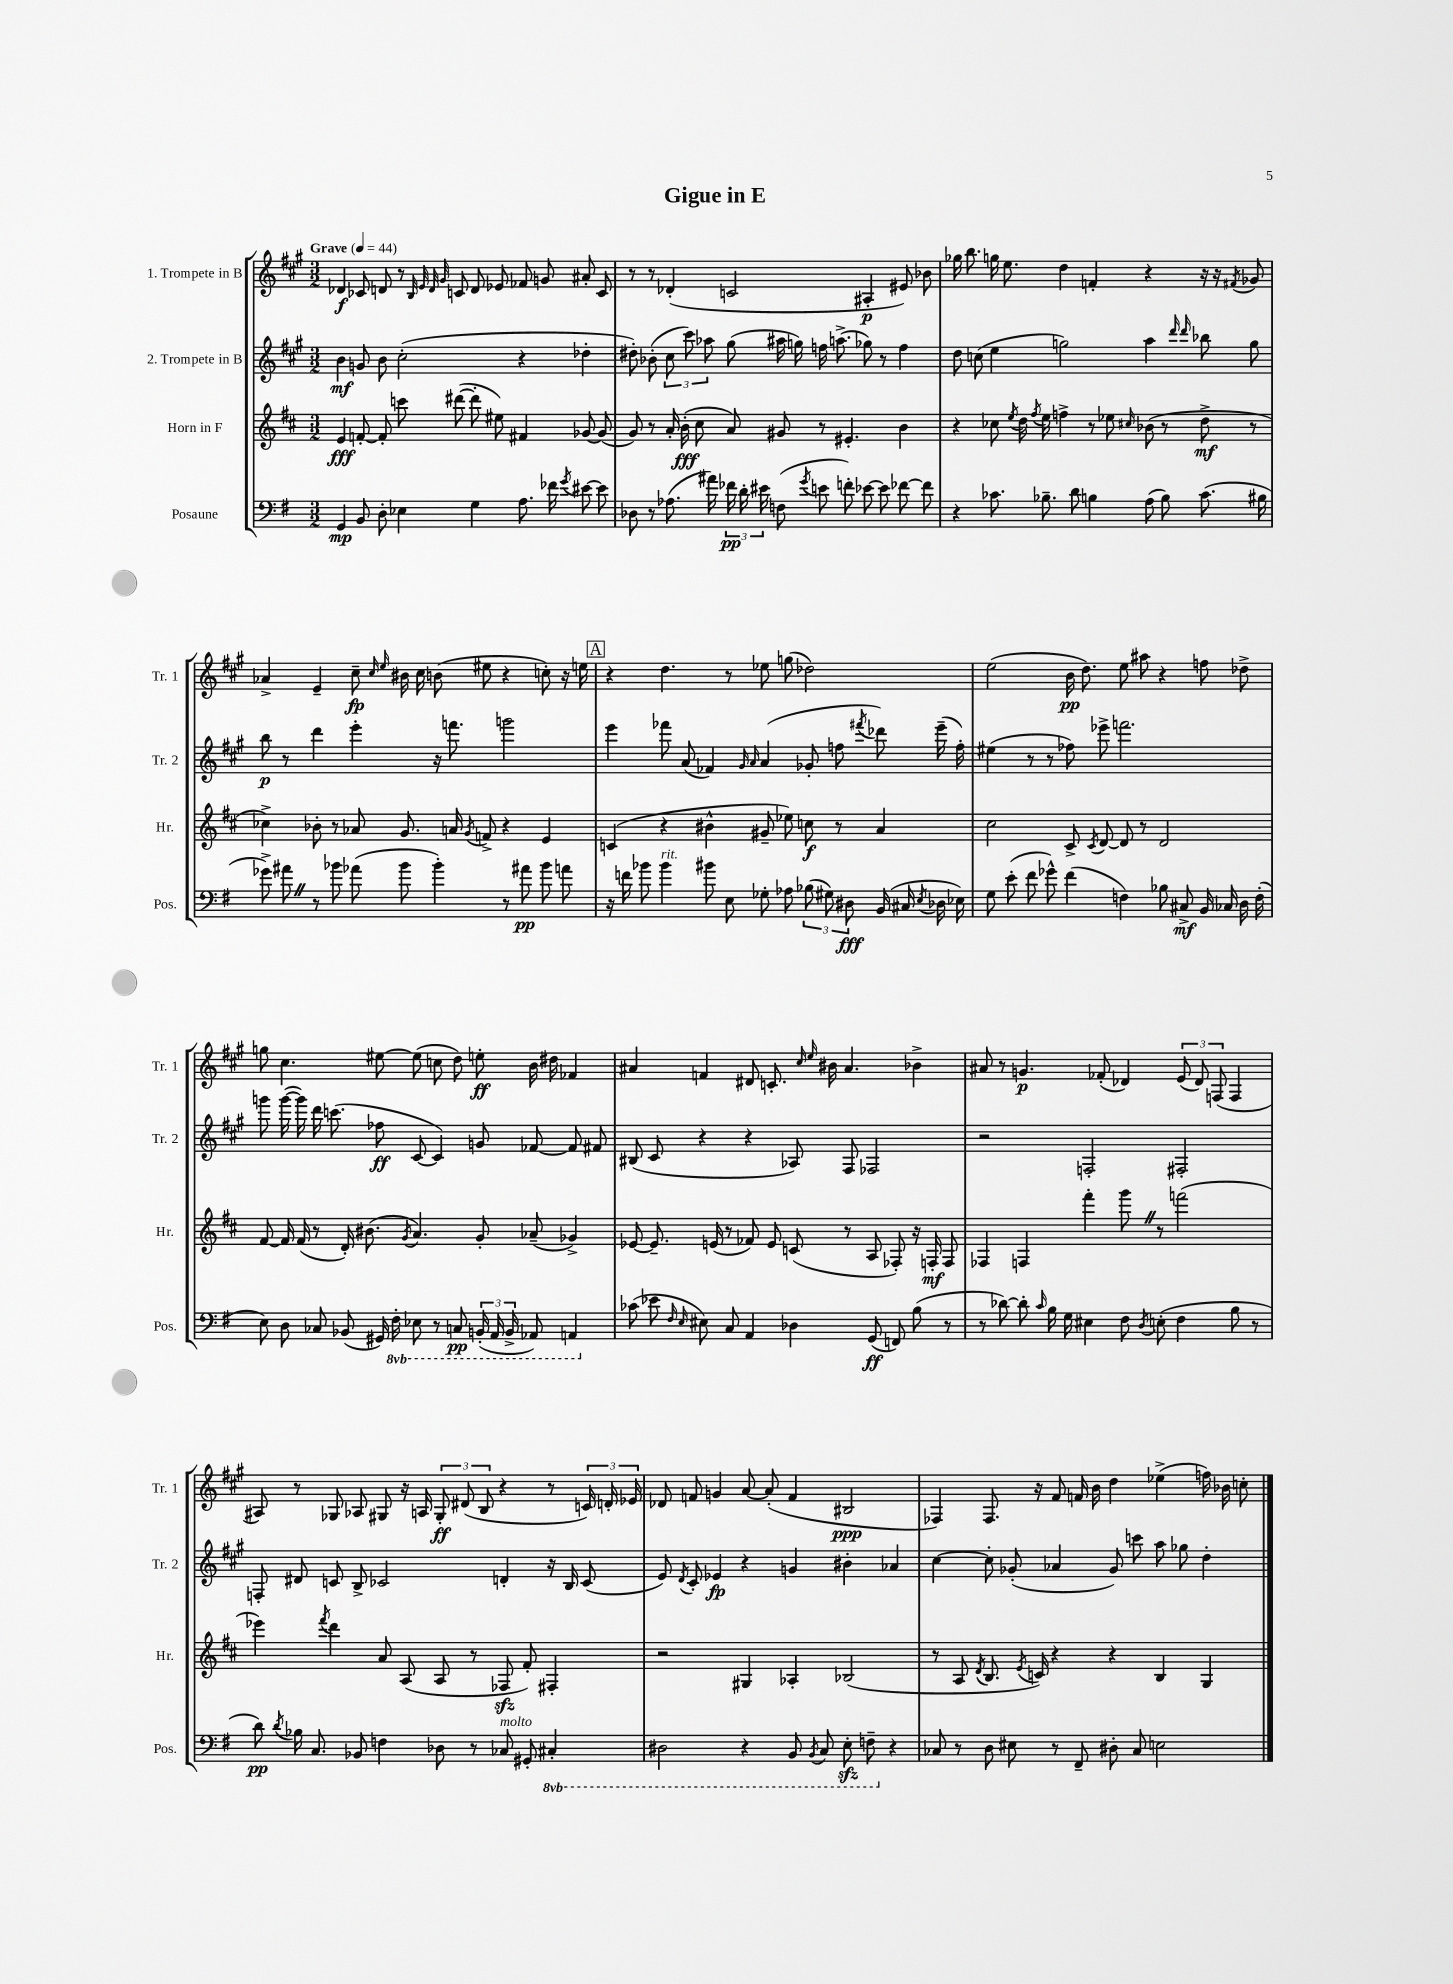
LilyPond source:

\header { title = "Gigue in E" }
<<
\new StaffGroup <<
\new Staff = "s0" \with { instrumentName = "1. Trompete in B" shortInstrumentName = "Tr. 1" } {
    \clef treble \key a \major \numericTimeSignature \time 3/2 \tempo "Grave" 4 = 44
    \autoBeamOff des'4\f ces'8 d'8 r8 \grace { b32 e'32 d'32 gis'32 } c'8 d'8 ees'8 fes'8 g'8 ais'8-. c'8 |
    r8 r8 des'4-.( c'2 ais4-.\p eis'8) bes'8 |
    ges''16 b''8. g''16 e''8. d''4 f'4-. r4 r16 r16 \acciaccatura { fis'8 } ges'8 |
    aes'4-> e'4-- cis''8--\fp \grace { cis''16 e''16 } bis'16 cis''16 b'8( eis''8 r4 c''8-.) r16 e''16 |
    \mark \markup { \box "A" } r4 d''4. r8 ees''8 g''8( des''2) |
    e''2( b'16\pp d''8.) e''8 ais''8 r4 f''8 des''8-> |
    g''8 cis''4. eis''8~ eis''8( c''8 d''8) e''8-.\ff b'16 dis''16 fes'4 |
    ais'4 f'4 dis'8 c'8.-. \grace { cis''16 e''16 } bis'16 ais'4. bes'4-> |
    ais'8 r8 g'4.\p fes'8-.( des'4) \tuplet 3/2 { e'8( des'8) f8( } f4 |
    ais8) r8 ges8 aes8 gis8 r16 a16 \tuplet 3/2 { gis8-.\ff dis'8( b8 } r4 r8 \tuplet 3/2 { c'16) d'16-. ees'16 } |
    des'8 f'8 g'4 a'8~ a'8-.( f'4 bis2\ppp |
    fes4) fes8. r16 fis'8 f'16 b'16 d''4 ees''4->( f''16) bes'16 c''8-. \bar "|." |
}
\new Staff = "s1" \with { instrumentName = "2. Trompete in B" shortInstrumentName = "Tr. 2" } {
    \clef treble \key a \major \numericTimeSignature \time 3/2
    \autoBeamOff b'4\mf g'8 b'8 cis''2-.( r4 des''4-. |
    dis''8-.) bes'8-.( \tuplet 3/2 { cis''8 cis'''8) aes''8 } gis''8( ais''16 g''16) f''16 a''8.->( ges''8) r8 f''4 |
    d''8 c''8( e''4 g''2) a''4 \grace { d'''16 d'''16 } bes''8 g''8 |
    b''8\p r8 d'''4 e'''4-. r16 f'''8. g'''2 |
    \mark \markup { \box "A" } e'''4 fes'''8 a'8( fes'4) \grace { gis'16 a'16 } a'4( ges'8-. f''8 \acciaccatura { fis'''8 } des'''8) e'''16--( f''16-.) |
    eis''4( r8 r8 fes''8) ees'''8-> f'''2. |
    g'''8 g'''16~( g'''16) d'''16 c'''8.( fes''8\ff cis'8~ cis'4) g'8 fes'8~ fes'8 fis'8 |
    bis8( cis'8 r4 r4 aes8) fis8 fes2 |
    r2 f2-. fis2-. |
    f8-. dis'8 c'8 b8-> ces'2 d'4-. r16 b16 ces'8( |
    e'8) \acciaccatura { d'8 } cis'8-. ees'4\fp r4 g'4 bis'4-. aes'4 |
    cis''4~ cis''8-. ges'8-.( aes'4 ges'8) c'''8 a''8 ges''8 d''4-. \bar "|." |
}
\new Staff = "s2" \with { instrumentName = "Horn in F" shortInstrumentName = "Hr." } {
    \clef treble \key d \major \numericTimeSignature \time 3/2
    \autoBeamOff e'4\fff f'8~-. f'8-. c'''8 dis'''8~( dis'''8-. eis''8) fis'4 ges'8~ ges'8( |
    g'8) r8 a'16-. b'16-.\fff( cis''8 a'8) gis'8 r8 eis'4.-. b'4 |
    r4 ces''8 \acciaccatura { e''8 } d''16 \acciaccatura { fis''8 } e''16 f''4-> r8 ees''8 \grace { cis''16 } bes'8( r8 d''8->\mf r8 |
    ces''4->) bes'8-. r8 aes'8 g'8. a'16 \acciaccatura { g'8 } f'8-> r4 e'4 |
    \mark \markup { \box "A" } c'4( r4 bis'4-^ gis'8-- ees''8) c''8\f r8 a'4 |
    cis''2 cis'8-> \acciaccatura { cis'8 } d'8~ d'8 r8 d'2 |
    fis'8~ fis'16 fis'16( r8 d'16-.) bis'8.( \acciaccatura { g'8 } a'4.) g'8-. aes'8--( ges'4->) |
    ees'8~ ees'8.-- e'16( r8 fes'8) e'8 c'8( r8 a8 fes8-.) r16 f16-.\mf f8 |
    fes4 f4 fis'''4-. g'''8 \once \override BreathingSign.text = \markup { \musicglyph "scripts.caesura.straight" } \breathe r8 f'''2( |
    ees'''4) \acciaccatura { fis'''8 } d'''4 a'8 a8( a8 r8 fes8\sfz fis'8-.) fis4-. |
    r2 gis4 aes4-. bes2( |
    r8 a8 \acciaccatura { d'8 } b8. \acciaccatura { e'8 } c'16) r4 r4 b4 g4 \bar "|." |
}
\new Staff = "s3" \with { instrumentName = "Posaune" shortInstrumentName = "Pos." } {
    \clef bass \key g \major \numericTimeSignature \time 3/2 \set Staff.ottavationMarkups = #ottavation-simple-ordinals
    \autoBeamOff g,4\mp b,8 d8-. ees4 g4 a8. fes'16 \acciaccatura { g'8 } eis'8~ eis'8 |
    des8 r8 aes8.( ais'16) \tuplet 3/2 { fes'16\pp d'16-. eis'16 } f8( \acciaccatura { g'8 } e'8 f'8-.) ees'8~ ees'8 fes'8~ fes'8 |
    r4 ces'8. bes8.-- d'8 b4 a8( b8) ces'8.( bis16 |
    ges'8->) ais'8 \once \override BreathingSign.text = \markup { \musicglyph "scripts.caesura.straight" } \breathe r8 bes'8 aes'8( bes'8 bes'4-.) r8 ais'8\pp bes'8 a'8 |
    \mark \markup { \box "A" } r16 f'16 bes'8 bes'4^\markup { \italic "rit." } bis'8 e8 ges8-. aes8 \tuplet 3/2 { bes8( gis8) dis8\fff } b,16( cis16 \acciaccatura { e8 } des16 ees16) |
    g8 e'8-.( fis'8 ges'8-^) fis'4( f4) bes8 cis8->\mf b,16 ces16 d16 f16-.( |
    e8) d8 ces8 bes,8( gis,16) \ottava #-1 fis,16-. ees,8 r8 c,!8\pp \tuplet 3/2 { b,,!16-.( a,,16 b,,16-> } aes,,8) a,,4 \ottava #0 |
    ces'8( ees'8 \grace { fis16 e16 } eis8) c8 a,4 des4 g,8\ff( f,8) b8( r8 |
    r8 des'8~) des'8-. \grace { c'16 } b16 g16 eis4 fis8 \acciaccatura { d8 } e8-.( fis4 b8 r8 |
    d'8\pp) \acciaccatura { d'8 } bes16 c8. bes,8 f4 des8 r8 ces8^\markup { \italic "molto" } gis,8-. \ottava #-1 cis,4-. |
    dis,2 r4 b,,8 \acciaccatura { b,,8 } c,8 e,8-.\sfz f,8-- \ottava #0 r4 |
    ces8 r8 d8 eis8 r8 fis,8-- dis8-. ces8 e2 \bar "|." |
}
>>
>>
\layout { \context { \Score \remove "Bar_number_engraver" } }
